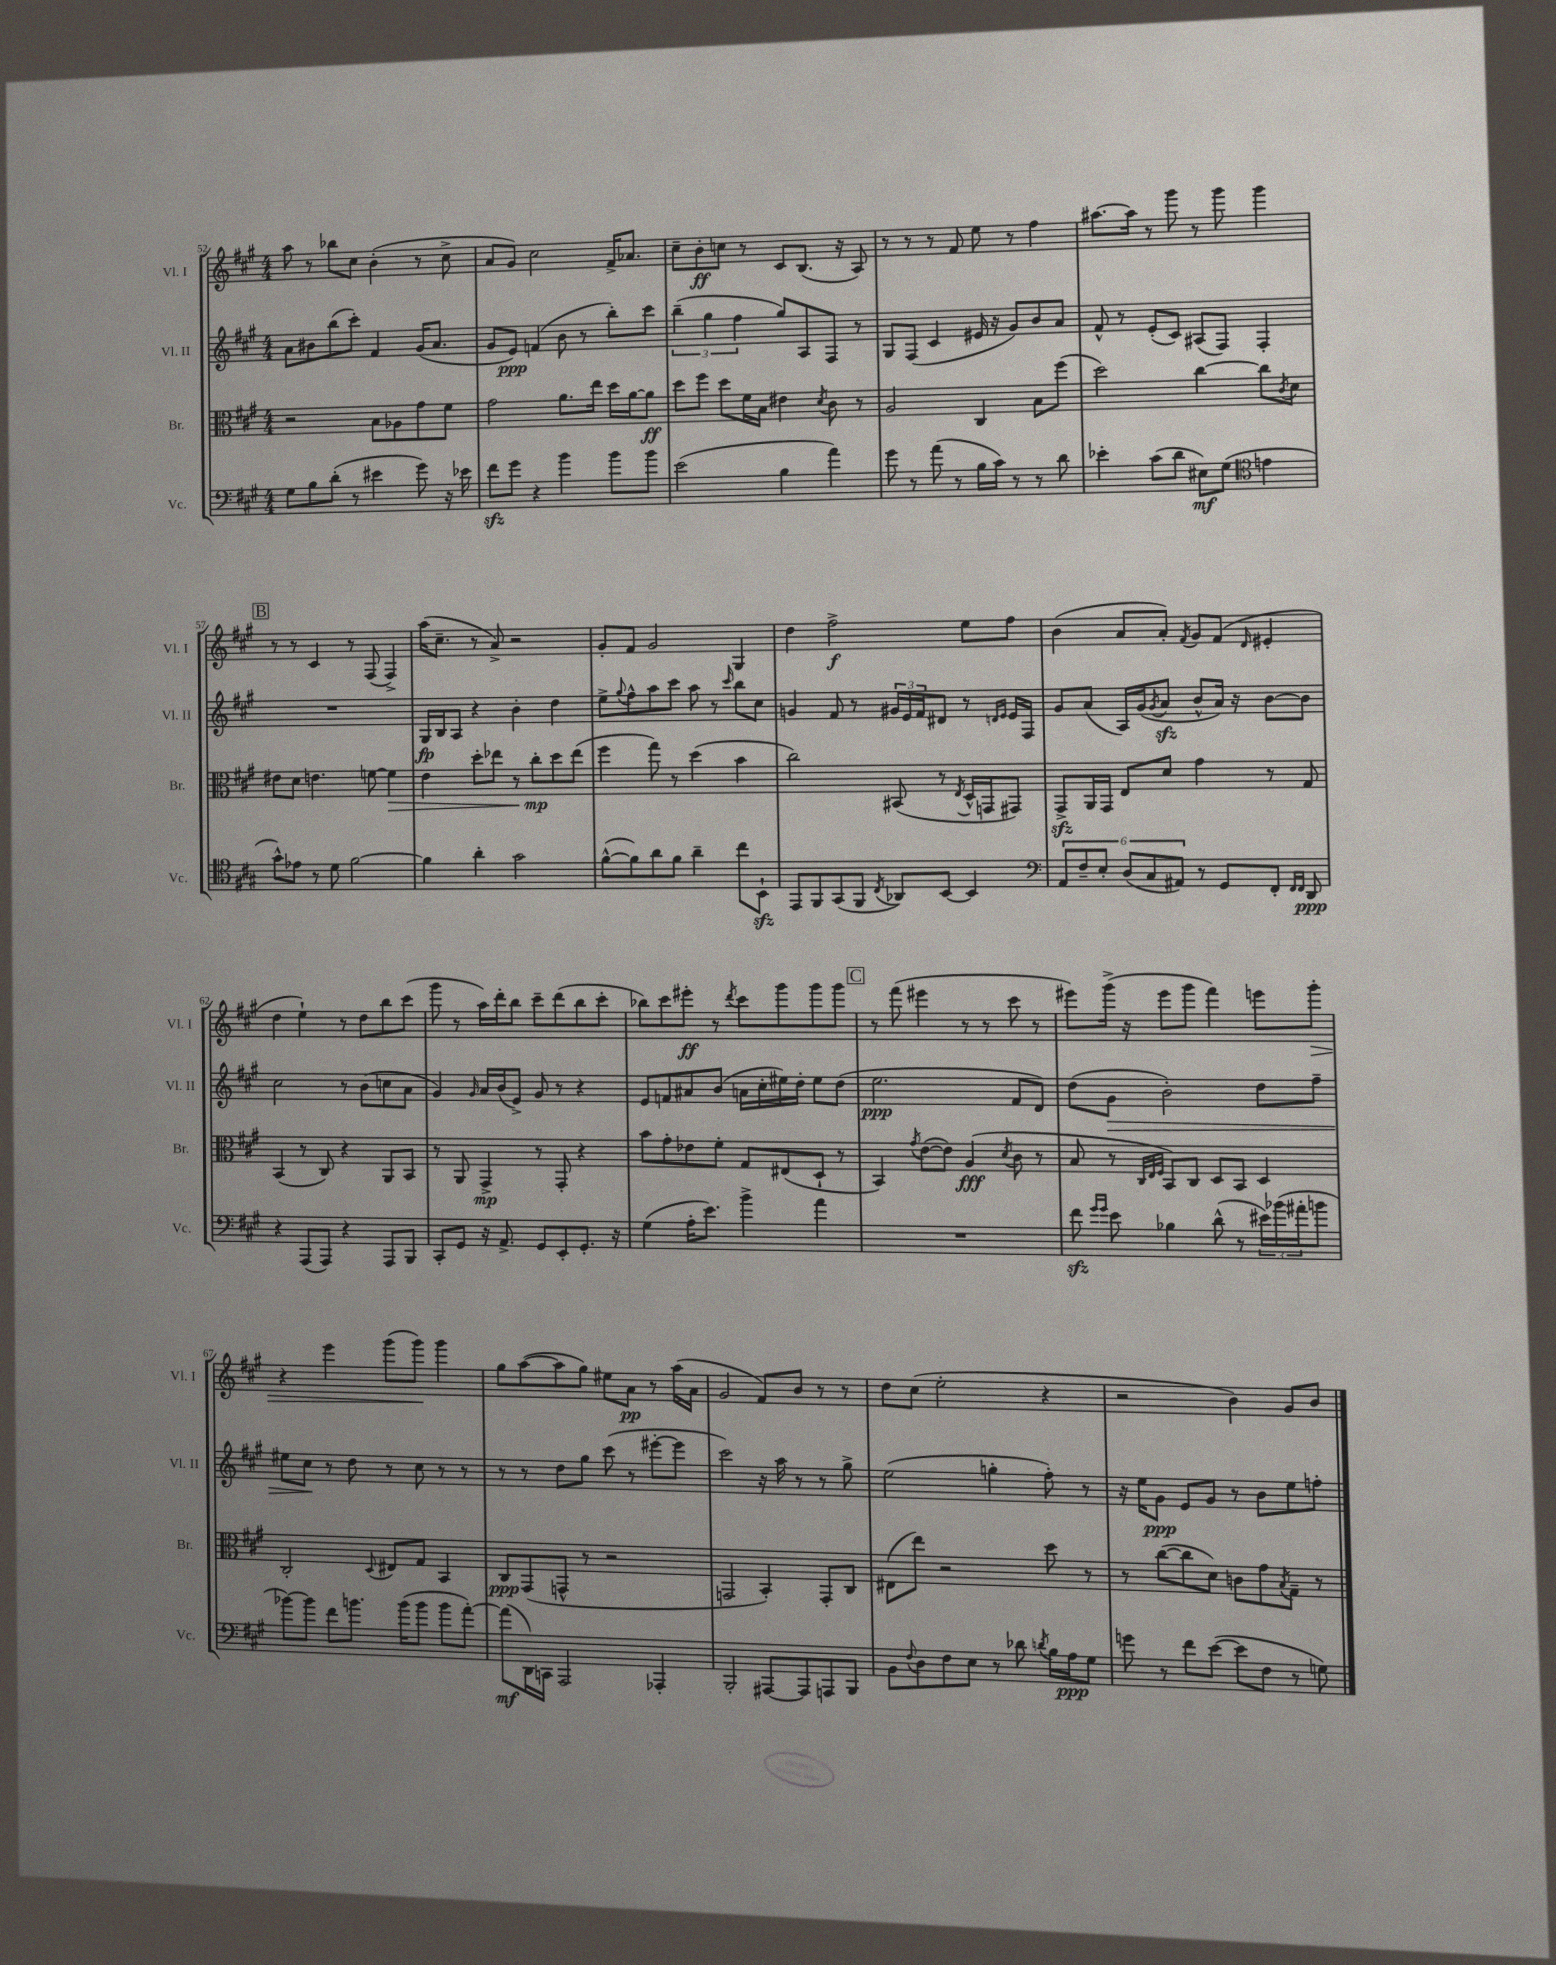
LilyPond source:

<<
\new StaffGroup <<
\new Staff = "s0" \with { instrumentName = "Vl. I" shortInstrumentName = "Vl. I" } {
    \clef treble \key a \major \numericTimeSignature \time 4/4
    a''8 r8 bes''8 cis''8 b'4-.( r8 cis''8-> |
    a'8 gis'8) cis''2 fis'16-> aes'8. |
    cis''8-- b'8-.\ff c''8 r8 cis'8 b8.( r16 a8) |
    r8 r8 r8 fis'8 e''8 r8 fis''4 |
    ais''8.~ ais''16 r8 gis'''8 r8 gis'''8 gis'''4 |
    \mark \markup { \box "B" } r8 r8 cis'4 r8 fis8( fis4->) |
    a''16( cis''8.-- r8 a'8->) r2 |
    gis'8-. fis'8 gis'2 gis4 |
    d''4 fis''2->\f e''8 fis''8 |
    b'4( a'8 a'8-.) \acciaccatura { fis'8 } gis'8 fis'8( \grace { d'16 } eis'4-. |
    d''4 e''4-!) r8 d''8 b''8 cis'''8( |
    gis'''8 r8 a''16) d'''16-. b''8 cis'''8-- d'''8( b''8 cis'''8-. |
    bes''8) cis'''8 eis'''8-.\ff r8 \acciaccatura { d'''8 } cis'''8 gis'''8 gis'''8 gis'''8 |
    \mark \markup { \box "C" } r8 fis'''8( eis'''4 r8 r8 cis'''8 r8 |
    eis'''8) gis'''16->( r16 eis'''8 gis'''8 fis'''4) e'''8 gis'''8-.\> |
    r4 e'''4 gis'''8( gis'''8\!) gis'''4 |
    gis''8 a''8~( a''8 gis''8) eis''8 a'8\pp r8 a''16( a'16 |
    gis'2 fis'8) b'8 r8 r8 |
    d''8 cis''8( e''2-. r4 |
    r2 b'4) gis'8 b'8 \bar "|." |
}
\new Staff = "s1" \with { instrumentName = "Vl. II" shortInstrumentName = "Vl. II" } {
    \clef treble \key a \major \numericTimeSignature \time 4/4
    a'8 bis'8 b''8( cis'''8-.) fis'4 gis'16( a'8. |
    gis'8 e'8\ppp) f'4( b'8 r8 b''8-.) cis'''8 |
    \tuplet 3/2 { b''4--( gis''4 fis''4 } gis''8) a8 fis8 r8 |
    gis8 fis8( cis'4 eis'16 r16 gis'8) b'8 a'8 |
    fis'8-^ r8 e'8-.( cis'8) ais8( fis8) fis4-. |
    \mark \markup { \box "B" } R1 |
    gis16\fp b16 a8 r4 b'4-. d''4 |
    e''8-> \appoggiatura { gis''8 } fis''8-^ a''8 cis'''8 a''8 r8 \grace { cis'''16 } b''8 cis''8 |
    g'4 fis'8 r8 \tuplet 3/2 { gis'16 e'16 fis'16 } dis'8 r8 \grace { d'16 e'16 } e'16 fis16 |
    gis'8 a'8( a16) gis'16( \acciaccatura { gis'8 } a'8\sfz b'8-^ a'16) r16 b'8~ b'8 |
    cis''2 r8 b'8( c''8 a'8 |
    gis'4) \grace { gis'16 } a'16 b'16( e'8->) gis'8 r8 r4 |
    e'8 f'8 ais'8 b'8( a'16 cis''16-. eis''16) d''16-. eis''8 d''8( |
    \mark \markup { \box "C" } e''2.\ppp fis'8 d'8) |
    d''8( gis'8\> b'2-.) d''8 fis''8-- |
    eis''8 cis''8\! r8 d''8 r8 cis''8 r8 r8 |
    r8 r8 d''8 gis''8 cis'''8( r8 eis'''8~-. eis'''8 |
    cis'''2) r16 a''16 r8 r8 gis''8-> |
    e''2( g''4-. fis''8-.) r8 |
    r16 e''16 gis'8\ppp e'8 gis'8 r8 b'8 e''8 f''8-. \bar "|." |
}
\new Staff = "s2" \with { instrumentName = "Br." shortInstrumentName = "Br." } {
    \clef alto \key a \major \numericTimeSignature \time 4/4
    r2 b8 aes8 gis'8 fis'8 |
    gis'2 a'8. e''16 d''16 a'16~ a'8\ff |
    d''8 fis''8 d''8 fis'16 b16 eis'4 \acciaccatura { d'8 } cis'8 r8 |
    a2 cis4 b8 fis''8( |
    d''2) cis''4~ cis''8 \acciaccatura { cis'8 } d'8 |
    \mark \markup { \box "B" } eis'8 d'8 e'4. f'8~ f'4\> |
    e'4 d''8-. ees''8 r8 cis''8-.\mp\! d''8 ees''8( |
    fis''4 gis''8) r8 d''4( b'4 |
    cis''2) bis,8( r8 \acciaccatura { e8 } d16-^ g,16 gis,8) |
    gis,8->\sfz a,16 gis,16 e8 d'8 gis'4 r8 gis8 |
    b,4( r8 cis8) r4 a,8 b,8 |
    r8 a,8 gis,4->\mp r8 gis,8-. r4 |
    b'8 gis'8-. ees'8 fis'8-. gis8 eis8( d8-! r8 |
    \mark \markup { \box "C" } b,4) \acciaccatura { gis'8 } e'8~( e'8) a4\fff( \acciaccatura { d'8 } cis'8 r8 |
    b8 r8 \grace { cis32 e32 fis32 } b,8) cis8 d8 b,8 d4 |
    cis2-. \appoggiatura { d8 } eis8 gis8 b,4 |
    cis8\ppp gis,8( g,8-^ r8 r2 |
    g,2 b,4-.) g,8-. cis8 |
    eis8( e''8) r2 d''8 r8 |
    r8 cis''8~( cis''8 d'8) c'8 gis'8 \acciaccatura { b8 } gis8-- r8 \bar "|." |
}
\new Staff = "s3" \with { instrumentName = "Vc." shortInstrumentName = "Vc." } {
    \clef bass \key a \major \numericTimeSignature \time 4/4
    gis8 b8 d'8-.( r8 eis'4 gis'8) r16 ees'16 |
    fis'8\sfz gis'8 r4 b'4 b'8 b'8 |
    e'2( b4 a'4) |
    gis'8 r8 a'8( r8 b16 cis'16) r8 r8 d'8 |
    ees'4-. cis'8( d'8 eis8\mf) gis8( \clef tenor e'4 |
    \mark \markup { \box "B" } gis'8-^) ees'8 r8 d'8 fis'2~ |
    fis'4 a'4-. gis'2 |
    fis'8~-^( fis'8) a'8 fis'8 a'4-- cis''8 b,8-!\sfz |
    e,8 fis,8 gis,8( fis,8 \acciaccatura { cis8 } aes,8) b,8~ b,4 |
    \clef bass \tuplet 6/4 { a,8 fis8-- e8-. d8( cis8 ais,8) } r8 gis,8 fis,8-. \grace { fis,16 fis,16 } d,8\ppp |
    r4 a,,8( a,,8) r4 a,,8 b,,8 |
    cis,8-. gis,8 r16 a,8.-> gis,8 e,8-. gis,8.-. r16 |
    gis4( a16-. e'8.) b'4-> a'4 |
    \mark \markup { \box "C" } R1 |
    fis'8\sfz \grace { gis'16 gis'16 } e'8 bes4 d'8-^( r8 \tuplet 3/2 { eis'16) bes'16( ais'16-. } b'8 |
    bes'8~) bes'8 fis'8 b'8. b'16( b'8 b'8 a'8~-.) |
    a'8\mf( d,16) c,16 a,,2 aes,,4-. |
    b,,2-. ais,,8~ ais,,8 a,,8 b,,8 |
    b,8 \appoggiatura { fis8 } d8 fis8 e8 r8 des'8 \acciaccatura { d'8 } b16 a16\ppp gis8 |
    g'8 r8 fis'8 e'8~( e'8 fis8 r8 g8) \bar "|." |
}
>>
>>
\layout { \context { \Score currentBarNumber = #52 } }
